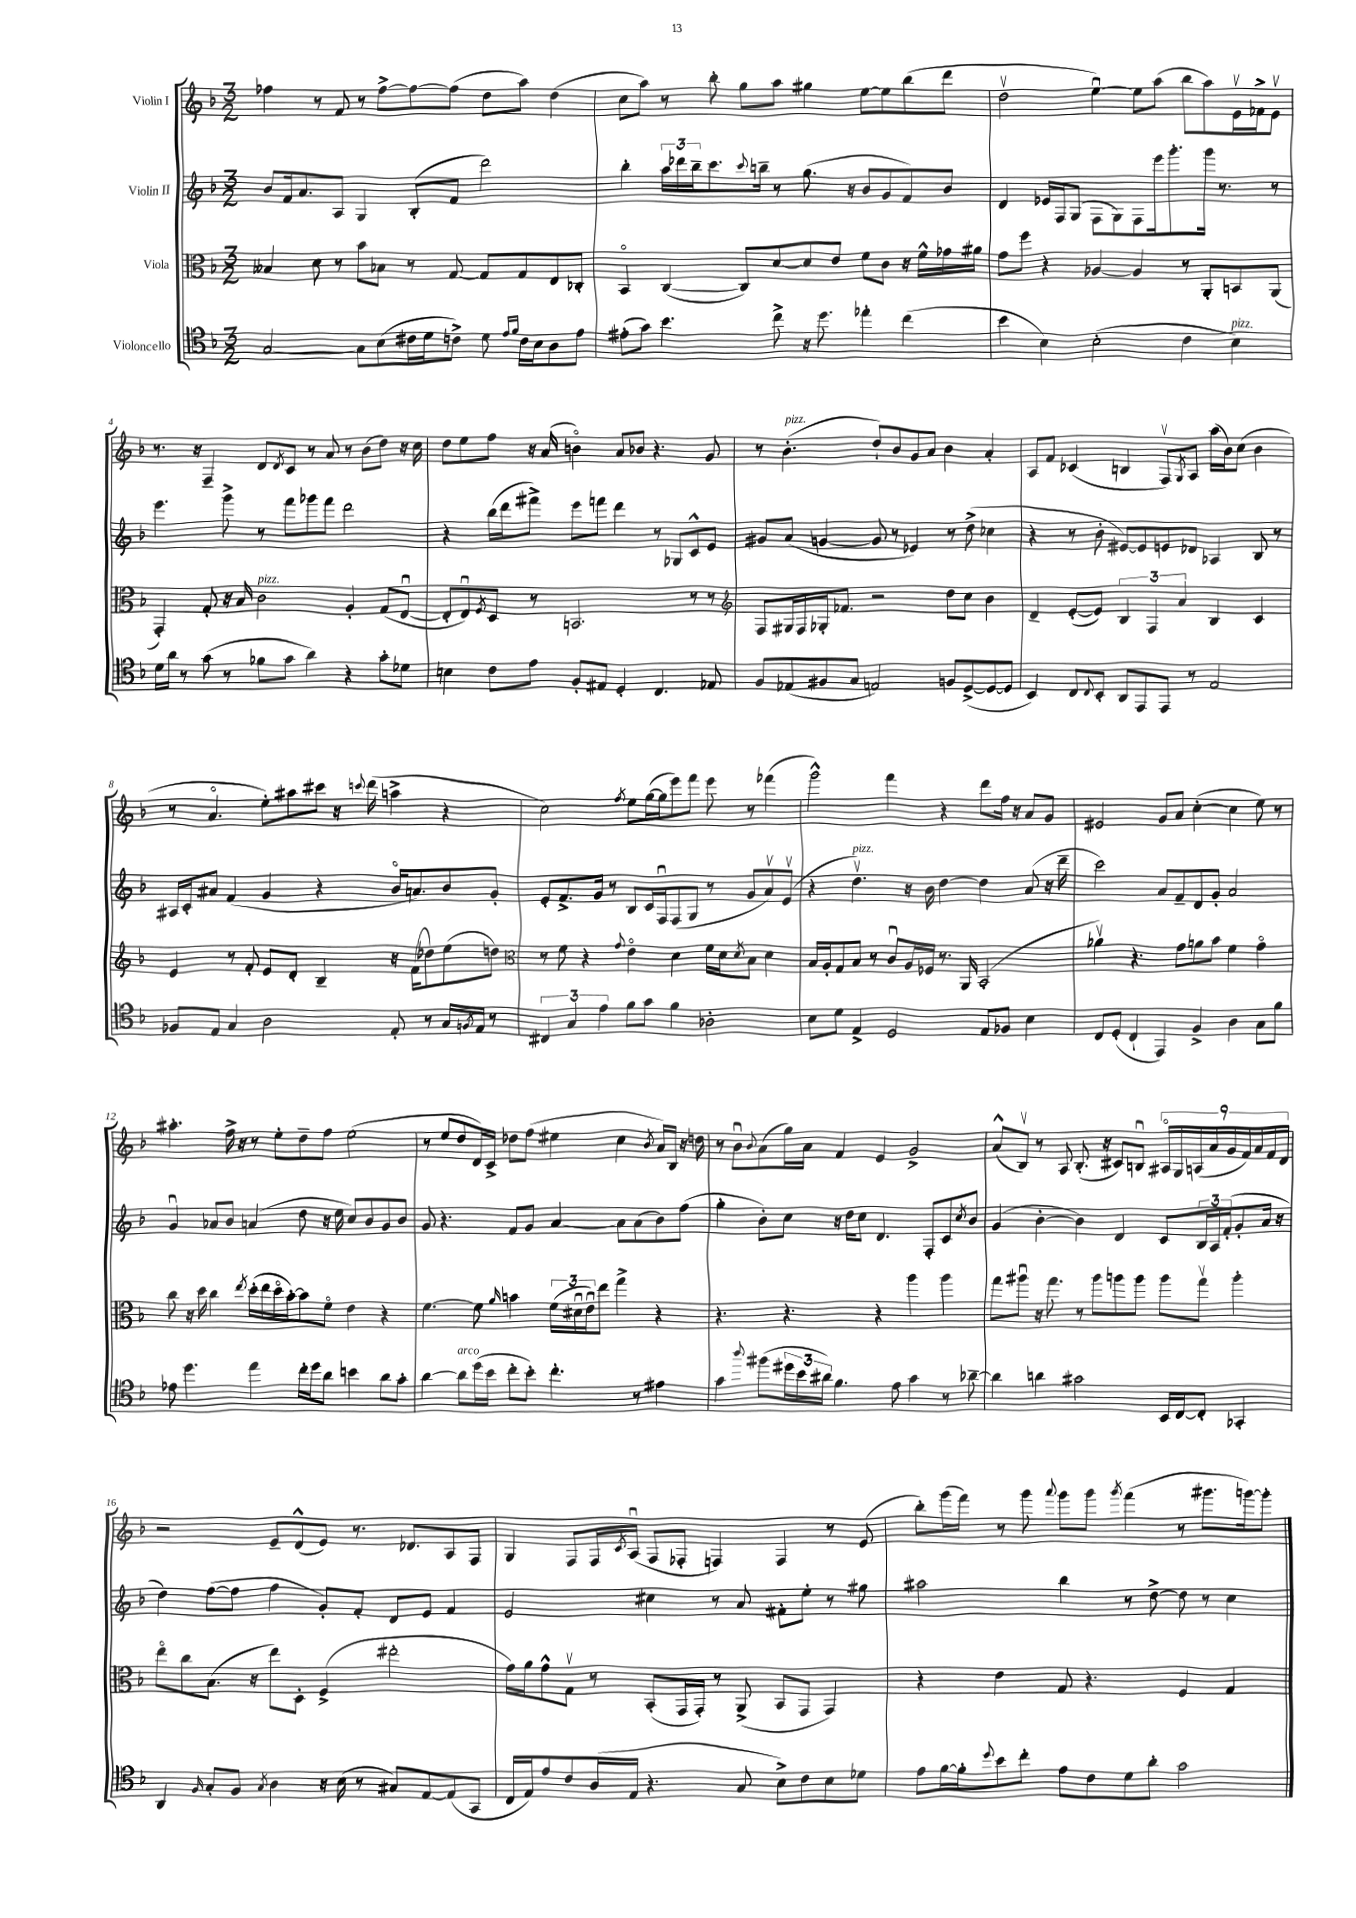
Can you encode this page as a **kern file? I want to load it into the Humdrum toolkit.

**kern	**kern	**kern	**kern
*part4	*part3	*part2	*part1
*staff4	*staff3	*staff2	*staff1
*I"Violoncello	*I"Viola	*I"Violin II	*I"Violin I
*clefC4	*clefC3	*clefG2	*clefG2
*k[b-]	*k[b-]	*k[b-]	*k[b-]
*M3/2	*M3/2	*M3/2	*M3/2
=1	=1	=1	=1
[2G/	4B--X/	8b-/L	4ff-X\
.	.	16f/k	.
.	.	8.a/	.
.	8d\	.	8r
.	8r	8A/J	8f/
8G\L]	8b-\L	4G/	8r
(8B-\	8B-X\J	.	[8ff-^\L
16c#X\L	8r	(8B-'/L	8ff-\_
16d\J	.	.	.
8cn^\J)	[8G/	8f/J	(8ff-\J]
8d\	8G/L]	2ddd\)	8dd\L
16qqe/LL	.	.	.
16qqf/JJ	.	.	.
16c\LL	8G/	.	8aa\J)
16B-\J	.	.	.
8A\	8E/	.	(4dd\
8e\J	8C-X'/J	.	.
=2	=2	=2	=2
(8e#X'\L	4BB-/	4bb-'\	8cc\L
8g\J)	.	.	8aa\J)
4.b-\	([4C/	24aa\LL	8r
.	.	24ddd-X\	.
.	.	24bb-~\J	.
.	.	8.ccc\	8bb-'\
.	8C/L])	.	8gg\L
.	.	8qqccc/	.
.	.	16bbn~\Jk	.
8cc^\	[8d/	8r	8aa\J
16r	8d/]	(8.gg\	4gg#X\
8.dd\	.	.	.
.	8e/J	.	.
.	.	16r	.
4ee-X'\	8f\L	8b-/L	[8ee\L
.	8c\J	8g/	8ee\]
(4cc\	16r	8f/)	(8bb-\
.	16f^^\LL	.	.
.	16g-X\	8b-/J	8ddd\J
.	16a#X\JJ	.	.
=3	=3	=3	=3
4b-\	8g\L	4d/	2ddv\
.	8ff\J	.	.
4B-\)	4r	16e-X/LL	.
.	.	16F/J	.
.	.	(8G/J	.
(2B-'\	[4A-X/	8F\L	[4eeu\)
.	.	8G\)	.
.	4A-/]	8F\	8ee\L]
.	.	16eee\k	(8aa\J
.	.	8.ggg'\	.
4c\	8r	.	8bb-\L
.	8AA'/L	16ggg\Jk	8aa\)
.	.	8.r	.
!LO:TX:a:i:t=pizz.	!	!	!
4B-\)	8BBn/	.	16ev\L
.	.	.	16f-X^\J
.	(8AA/J	8r	8ev\J
!!LO:LB:g=z
=4	=4	=4	=4
16d\LL	4GG'/)	4.eee\	8.r
16a\JJ	.	.	.
8r	.	.	.
.	.	.	16r
(8g\	8G'/	.	4F~/
8r	16r	8ggg^\	.
.	16B-/	.	.
!	!LO:TX:a:i:t=pizz.	!	!
8f-X\L	2c\	8r	8d/L
.	.	.	8qd/
8g\J	.	8fff\L	8c/J
4a\)	.	8ggg-X\	8r
.	.	8fff\J	8a/
4r	4A'/	2ddd\	8r
.	.	.	(8b-\L
8g'\L	(8G/L	.	8dd\J)
8d-X\J	[8Eu/J	.	16r
.	.	.	16cc\
=5	=5	=5	=5
4Bn\	8E'/L]	4r	8dd\L
.	8Eu/)	.	8ee\
.	8qF/	.	.
8c\L	8D/J	(16bb-\LL	8ff\J
.	.	16ddd\J	.
8e\J	8r	8fff#X^\J)	16r
.	.	.	(16a/
8F'/L	2.BBn/	8eee\L	4bn\)
8E#X/J	.	8fffn\J	.
4D'/	.	4ddd\	8a/L
.	.	.	8b-X/J
4.C/	.	8r	4.r
.	.	8G-X/L	.
.	8r	8c^^/	.
8E-X/	8r	8e/J	8g/
=6	=6	=6	=6
*	*clefG2	*	*
8F/L	8F/L	8g#X/L	8r
!	!	!	!LO:TX:a:i:t=pizz.
(8E-X/	16G#X/L	(8a/J	(4.b-'\
.	16F/	.	.
8F#X/	16G-X'/J	[4gn/	.
.	8.f-X/J	.	.
8G/J	.	.	.
2En/)	2r	8g/]	8dd`/L)
.	.	8r	8b-/
.	.	4e-X/)	8g/
.	.	.	8a/J
8Fn/L	8dd\L	8r	4b-\
([8D^/	8cc\J	(8dd^\	.
8D/_	4b-\	4cc-X\	4a'/
8D/J]	.	.	.
=7	=7	=7	=7
4BB-/)	4d~/	4r	8A/L
.	.	.	8f/J
8C/L	([8e'/L	8r	(4c-X/
8qqC/	.	.	.
8BB-'/J	8e/J])	8b-'\	.
8AA/L	6B-/	[8e#X/L)	4Bn/
8EE/	.	8e#/]	.
.	6F/	.	.
8EE/J	.	8en/	8Fv/L)
.	6a/	.	.
.	.	.	8qG/
8r	.	8d-X/J	8A/J
2E/	4B-/	4A-X/	(16aa\LL
.	.	.	16b-\J)
.	.	.	(8cc\J
.	4c/	8B-/	4b-\
.	.	8r	.
!!LO:LB:g=z
=8	=8	=8	=8
8F-X/L	4e/	16A#X/LL	8r
.	.	16c'/J	.
8E/J	.	8a#X/J	4.a/
4G/	8r	(4f/	.
.	8f'/	.	.
2A\	8e/L	4g/	8ee'\L)
.	8d'/J	.	8aa#X\
.	4B-~/	4r	8ccc#X\J
.	.	.	16r
.	.	.	8qqcccn/
.	.	.	(16ddd\
8E'/	16r	16b-/KL	4aan^\
.	(16f\KL	8.an/)	.
8r	8dd-X\)	.	.
16G/LL	(8ee\	8b-/	4r
8qFn/	.	.	.
16E/JJ	.	.	.
8r	8ddn\J)	8g'/J	.
=9	=9	=9	=9
*	*clefC3	*	*
6C#X/	8r	8e'/L	2cc\)
.	8f\	8.f^/	.
6G/	.	.	.
.	4r	.	.
.	.	16g/Jk	.
6e\	.	.	.
.	.	8r	.
.	8qqg/	.	8qff/
8f\L	4e\	8B-/L	8ee\L
8g\J	.	16c/L	([16gg\L
.	.	16Fu/J	16gg\J]
4f\	4d\	(8F/	8eee\)
.	.	8G/J	8fff\J
2A-X'\	16f\LL	8r	8eee\
.	16d\J	.	.
.	8qd/	.	.
.	8B-\J	8g/L	8r
.	4d\	8av/)	(4fff-X\
.	.	(8ev/J	.
=10	=10	=10	=10
8B-\L	16B-/LL	4r	2ggg^^\)
.	16A'/J	.	.
8d\J	8G/	.	.
!	!	!LO:TX:a:i:t=pizz.	!
4E^/	8B-/J	4.ddv\)	.
.	8r	.	.
2D/	8cu/L	.	4fff\
.	16A/L	16r	.
.	16F-X/JJ	16b-\	.
.	8.r	[4dd\	4r
.	16AA/	.	.
8E/L	(2BB-'/	4dd\]	8ddd\L
8F-X/J	.	.	16ff\Jk
.	.	.	16r
4B-\	.	(8a/	8a/L
.	.	16r	8g/J
.	.	16ddd~\	.
=11	=11	=11	=11
8C/L	4a-Xv\)	2ccc\)	2e#X/
(8D'/J	.	.	.
4C`/	4.r	.	.
4EE/)	.	8a/L	8g/L
.	8g\L	8f~/	8a/J
4F^/	8an\	8d/	([4cc'\
.	8b-\J	8g'/J	.
4A\	4f\	2a/	4cc\]
8G\L	4g\	.	8ee\)
8f\J	.	.	8r
!!LO:LB:g=z
=12	=12	=12	=12
8e-X\	8cc\	4gu/	4.aa#X'\
4.dd\	16r	.	.
.	16dd\	.	.
.	4cc\	8a-X/L	.
.	.	8b-/J	16ff^\
.	.	.	16r
.	8qee/	.	.
4ee\	(16dd'\LL	(4an/	8r
.	16ee\	.	.
.	16dd\	.	8ee'\L
.	[16b-'\J)	.	.
16cc'\LL	8b-\]	8dd\	8dd~\
16dd\J	.	.	.
8a\J	8f\J	16r	8ff\J
.	.	16ee\	.
4bn\	4e\	8cc/L)	(2ee\
.	.	8b-/	.
8a\L	4r	8g/	.
8g'\J	.	8b-/J	.
=13	=13	=13	=13
[4a\	[4.f\	8g/	8r
.	.	4.r	8ee/L
!LO:TX:a:i:t=arco	!	!	!
8a\L]	.	.	8dd/
(16dd\L	8f\]	.	16d/L)
16b-\JJ	.	.	16c^/JJ
.	16qqa/	.	.
8cc'\L	4bn\	8f/L	8dd-X\L
8b-'\J)	.	8g/J	(8ff\J
4.cc'\	(24f\LL	[4a/	4ee#X\
.	24d#Xu\	.	.
.	24eu\J)	.	.
.	8ee\J	.	.
.	4gg^\	8a\L]	4cc\
8r	.	(8a\	.
.	.	.	8qb-/
4e#X\	4r	8b-\)	16a/LL)
.	.	.	16B-/JJ
.	.	(8ff\J	16r
.	.	.	16ddn\
=14	=14	=14	=14
4g\	4.r	4gg'\	8r
.	.	.	8b-u\L
8qqaa/	.	.	8qqb-/
(8ff#X\L	.	8b-'\L)	(8a\
24dd#X\L	4.r	8cc\J	16gg\L)
24b-\	.	.	.
.	.	.	16a\JJ
24a#X\JJ)	.	.	.
4.f\	.	16r	4f/
.	.	16dd\KL	.
.	.	8cc\J	.
.	4r	4.d/	4e/
8e\	.	.	.
4g\	4aa\	.	2g^/
.	.	8F'/L	.
8r	4aa\	8c/	.
.	.	8qcc/	.
[8a-X~\	.	8b-/J	.
=15	=15	=15	=15
4a-\]	8gg\L	(4g/	(8a^^/L
.	8aa#Xu\J	.	8B-v/J)
4an\	16r	[4b-'\	8r
.	8.gg\	.	.
.	.	.	8A/
2g#X\	8r	4b-\])	(8.B-'/
.	8aa#\L	.	.
.	.	.	16r
.	8aan\	4d/	8c#X/L)
.	8aa\J	.	8Bnu/J
16BB-/LL	8aa\L	8c/L	18A#X/LL
.	.	.	18G/
[16C/J	.	.	.
.	.	.	(18An/
8C'/J]	8ggv\J	24B-/L	.
.	.	24A/	18a/
.	.	(24f'/J	.
.	.	.	18g/
4GG-X'/	4aa'\	8g'/	.
.	.	.	18f/)
.	.	.	18a/
.	.	16a/Jk	.
.	.	.	18f/
.	.	16r	.
.	.	.	18d/JJ
!!LO:LB:g=z
=16	=16	=16	=16
4AA/	8ee\L	4dd\)	2r
.	8cc\	.	.
16qqF/	.	.	.
8G'/L	(8.B-\J	([8ff\L	.
8F/J	.	8ff\J]	.
.	16r	.	.
8qG/	.	.	.
4A\	8ee\L)	4ff\	8e~/L
.	8D'\J	.	(8d^^/
16r	(4F^/	8g'/L)	8e/J)
(16B-\	.	.	.
8r	.	8f'/J	8.r
8G#X/L)	2ee#X'\	8d/L	.
.	.	.	8.d-X/L
[8E/	.	8e/J	.
(8E/]	.	4f/	8A/
8GG/J	.	.	8F/J
=17	=17	=17	=17
16C/LL	16g\LL)	2e/	4G/
16E/J)	16a\J	.	.
8e/	8g^^\	.	.
8c/	8Gv\J	.	8F/L
(16A/L	8r	.	16F/L
.	.	.	8qc/
16E/JJ	.	.	(16Au/JJ
4.r	(8BB-'/L	4cc#X\	8F/L
.	16GG/L	.	8F-X'/J
.	16GG'/JJ)	.	.
.	8r	8r	4Fn/)
8G/	(8AA^/	8a/	.
8B-^\L)	8BB-/L	8f#X'\L	4F/
8c\	8GG/J	8ee'\J	.
8B-\	4GG/)	8r	8r
8d-X\J	.	8gg#X\	(8e/
=18	=18	=18	=18
8e\L	4r	2aa#X\	8bb-'\L)
[16f\L	.	.	(16ggg\L
16f'\J]	.	.	16fff\JJ)
8qqdd/	.	.	.
8b-\	4e\	.	8r
8cc'\J	.	.	8ggg\
.	.	.	8qqaaa/
8e\L	8G/	4bb-\	8ggg\L
8c\	4.r	.	8ggg\J
.	.	.	8qggg/
8d\	.	8r	(4fff\
8a'\J	.	[8dd^\	.
2g\	4F/	8dd\]	8r
.	.	8r	8.ggg#X\L
.	4G/	4cc\	.
.	.	.	[16gggn\k)
.	.	.	8ggg'\J]
==	==	==	==
*-	*-	*-	*-
